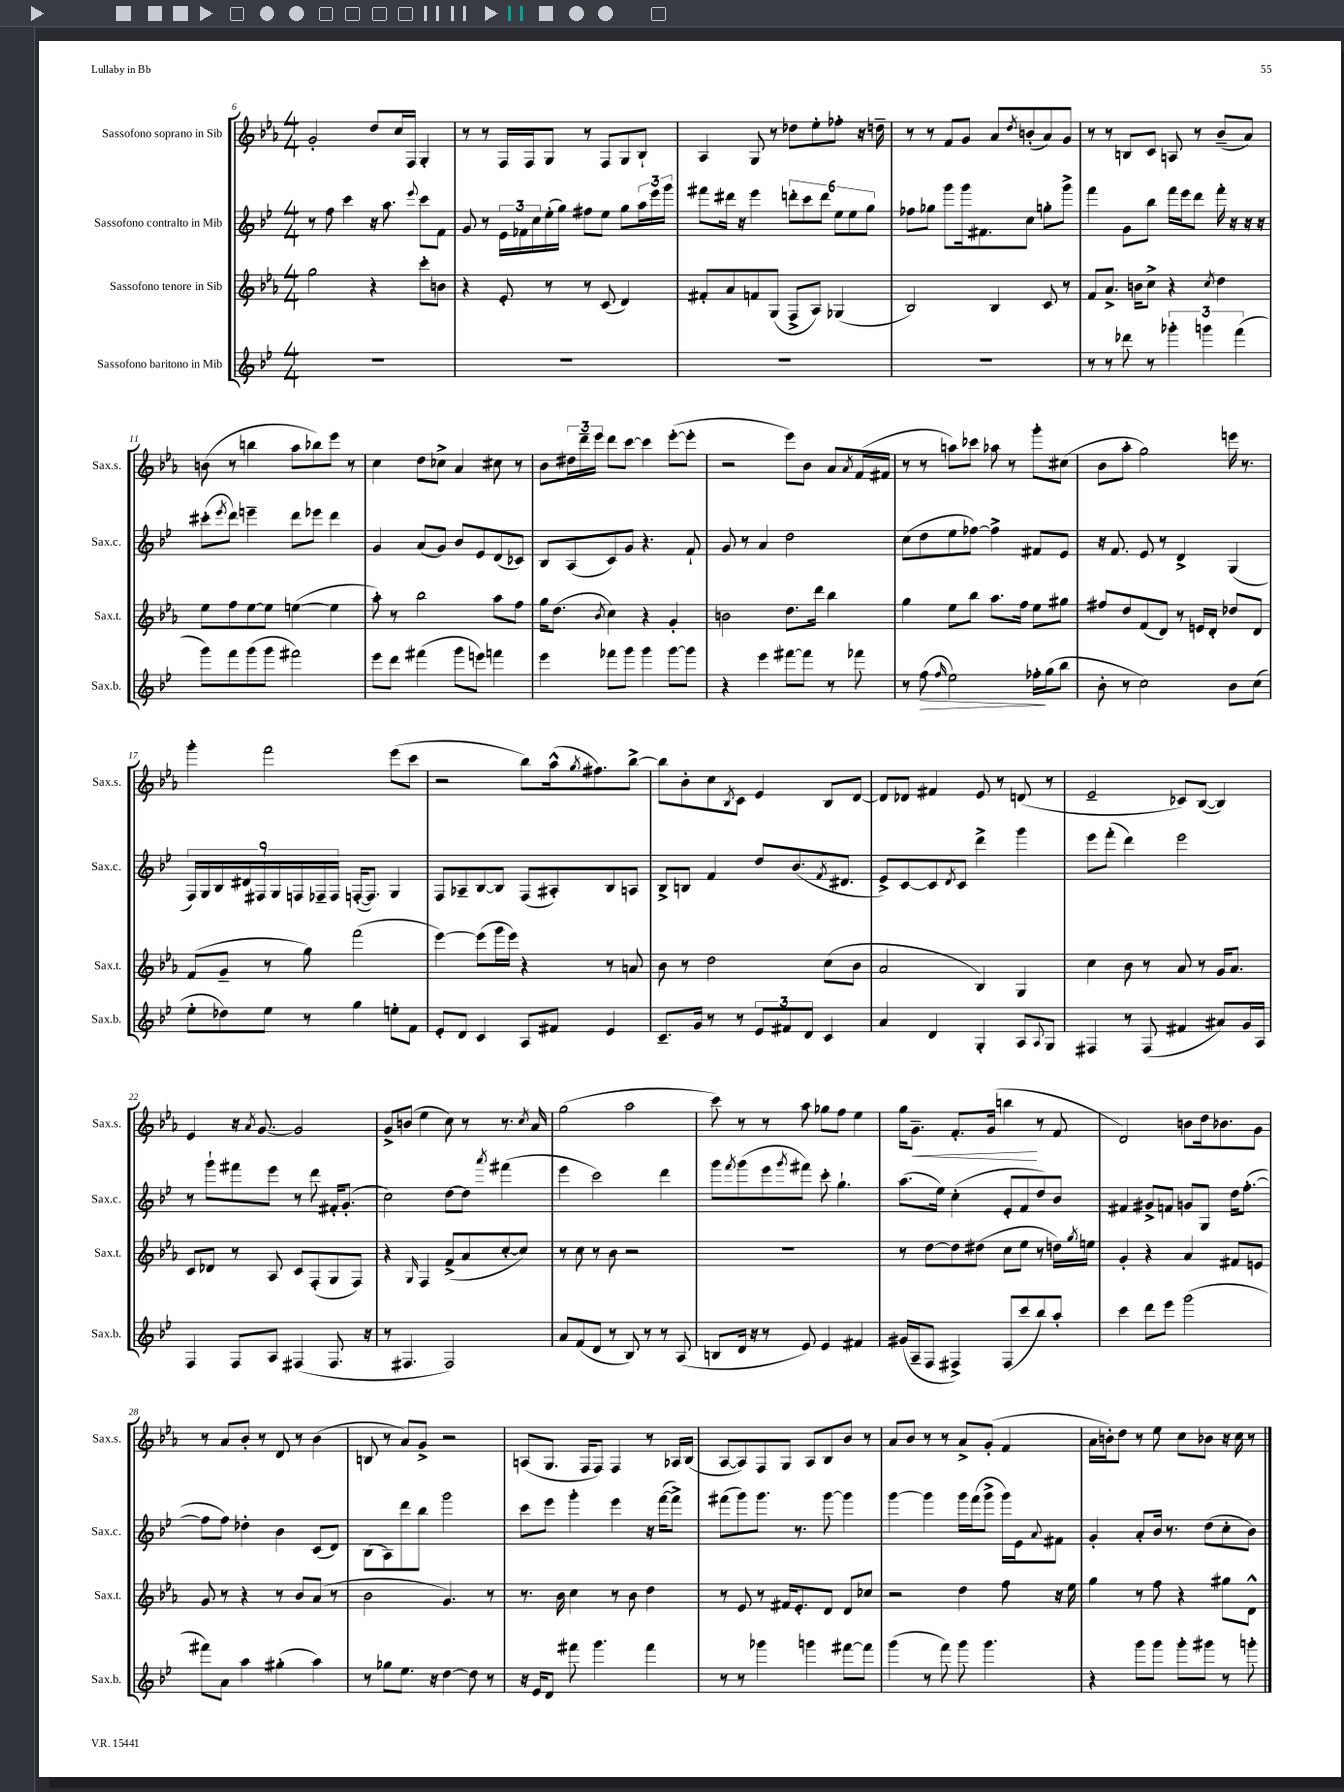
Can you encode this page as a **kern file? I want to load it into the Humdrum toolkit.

**kern	**kern	**kern	**kern
*staff4	*staff3	*staff2	*staff1
*clefG2	*clefG2	*clefG2	*clefG2
*k[b-e-]	*k[b-e-a-]	*k[b-e-]	*k[b-e-a-]
*M4/4	*M4/4	*M4/4	*M4/4
1r	2gg	8r	2g'
.	.	8ff	.
.	.	4ccc	.
.	4r	16r	8dd
.	.	8.aa	.
.	.	.	16cc
.	.	.	16F
.	.	8qqeee-	.
.	8ccc'	8ccc	4G'
.	8b	8f	.
=	=	=	=
1r	4r	8g	8r
.	.	8r	8r
.	8e-'	24e-	16F
.	.	24f-	.
.	.	.	16F
.	.	24cc	.
.	8r	(16ee-'	8G
.	.	16gg)	.
.	8r	8ff#	8r
.	(8c	8ee-	8F
.	4d)	8gg	8G
.	.	24aa	8B-`
.	.	24eee-	.
.	.	24ggg	.
=	=	=	=
1r	8f#'	8fff#	4A-
.	8a-	16ddd#	.
.	.	16r	.
.	8f	4eee-	8G
.	(8G	.	8r
.	8F^	12ddd'	8dd-
.	.	12ccc	.
.	8A-)	.	8ee-'
.	.	12ddd	.
.	(4G-	12ee-	8ff-'
.	.	12ee-	.
.	.	.	16r
.	.	12gg	.
.	.	.	16dd~
=	=	=	=
1r	2B-)	8ff-	8r
.	.	8gg-	8r
.	.	8ggg	8f
.	.	16ggg	8g
.	.	8.f#	.
.	4B-	.	8a-
.	.	.	8qdd
.	.	8cc	(8b'
.	8c	8gg'	8a-)
.	8r	8ggg^	8g
=	=	=	=
8r	8f	4fff	8r
8r	8.a-^	.	8r
8ddd-	.	8g	8B
.	16b	.	.
8r	8cc^	8bb-	8c
6ggg-'	4r	16fff	8A
.	.	16eee-	.
.	.	8ddd	8r
6ggg	.	.	.
.	8qcc	.	.
.	4dd	16fff'	(8b-~
.	.	16r	.
(6fff	.	.	.
.	.	16r	8a-)
.	.	16r	.
=	=	=	=
8ggg)	8ee-	(8ccc#'	(8b
.	.	8qeee-	.
8fff	8ff	8ddd)	8r
(8ggg	[8ee-	4eee~	4bb
8ggg	8ee-]	.	.
2fff#)	([4ee	8ddd	8aa-
.	.	8eee-	8bb-)
.	4ee]	4ddd	8eee-
.	.	.	8r
=	=	=	=
8eee-	8aa-')	4g	4cc
8ddd	8r	.	.
(4fff#	2bb-	(8a	8dd
.	.	8g)	8cc-^
8ggg	.	8b-	4a-
8eee)	.	8e-	.
4fff	8aa-	(8d	8cc#
.	8ff	8c-)	8r
=	=	=	=
4eee-	16gg	8B-	8b-
.	(8.dd	.	.
.	.	(8A	24dd#
.	.	.	24ddd~
.	.	.	24eee-
.	8qb-	.	.
8fff-	4cc)	8c)	8ddd
8ggg	.	8g	[8ccc
4ggg	4r	4.r	4ccc]
[8ggg	4g'	.	([8eee-'
8ggg]	.	8f`	8eee-']
=	=	=	=
4r	2b	8g	2r
.	.	8r	.
4eee-	.	4a	.
[8fff#	8.dd	2dd	8eee-)
8fff#]	.	.	8b-
.	16ddd	.	.
8r	4bb-	.	8a-
.	.	.	8qa-
8fff-	.	.	(16f
.	.	.	16f#
=	=	=	=
8r	4gg	(8cc	8r
(8ff	.	8dd	8r
16qqff	.	.	.
2ee-)	8ee-	8ee-	8aa)
.	8bb-	[8ff-)	8ccc-
.	8.aa-	4ff-^]	8aa-
.	.	.	8r
.	16ff	.	.
16ff-'	8ee-	8f#	8ggg'
(16gg	.	.	.
8bb-	8gg#	8e-	(8cc#
=	=	=	=
8b-'	8ff#	16r	8b-
.	.	8.f	.
8r	8dd	.	8aa-'
2cc)	(8f	8e-	2gg)
.	8d)	8r	.
.	8r	4d^	.
.	16e	.	.
.	16d'	.	.
8b-	8dd-	(4G	16eee
.	.	.	8.r
(8cc	8d	.	.
=	=	=	=
8ee-'	(8f	18F)	4ggg'
.	.	18G	.
.	.	18B-	.
8dd-)	8g~	.	.
.	.	18d#	.
.	.	18F#	.
8ee-	8r	.	2fff
.	.	18G	.
.	.	18F	.
8r	8gg)	.	.
.	.	18F-~	.
.	.	18F-	.
4gg	(2fff	([16F'	.
.	.	8.F])	.
8ee'	.	4G	(8eee-
8f	.	.	8ccc
=	=	=	=
8e-'	[4eee-)	8F	2r
8d	.	8A-~	.
4c	(8eee-]	[8B-	.
.	16ggg	8B-]	.
.	16eee-)	.	.
8A	4r	(8F	8bb-)
8f#	.	8A#')	(16aa-^^
.	.	.	8qgg
.	.	.	8.ff#)
4e-	8r	8B-	.
.	8a	8A	[8bb-^
=	=	=	=
8.c~	8b-	8B-^	8bb-]
.	8r	8B	8b-'
16g	.	.	.
8r	2dd	4f	8cc
.	.	.	8qB-
8r	.	.	8c
12e-	.	8dd	4e-
12f#	.	.	.
.	.	(8.b-	.
12d	.	.	.
4c	(8cc	.	8B-
.	.	8qf	.
.	.	8.d#	.
.	8b-	.	[8d
=	=	=	=
4a	2a-	8e-^)	8d]
.	.	[8c	8d-
4d	.	8c]	4f#
.	.	8qd	.
.	.	8c	.
4G'	4B-)	4ddd^	8e-
.	.	.	8r
8A	4G	4ggg	(8d
8qqA	.	.	.
8G	.	.	8r
=	=	=	=
4F#	4cc	8eee-	2e-~
.	.	(8fff'	.
8r	8b-	4ddd)	.
(8F#	8r	.	.
4f#	8a-	2eee-	8c-)
.	8r	.	([8B-
8a#)	16g	.	4B-])
.	8.a-	.	.
16g	.	.	.
16A	.	.	.
=	=	=	=
4F	8c	8r	4e-
.	8d-	8ggg`	.
8F	8r	8fff#	16r
.	.	.	8qa-
.	.	.	[8.g
8A	8A-	8eee-	.
(4F#	8c	8r	2g]
.	(8F'	8ddd	.
8.F#	8G	16f#'	.
.	.	(8.g'	.
.	8F)	.	.
16r	.	.	.
=	=	=	=
8r	4r	2cc)	8g^
4.F#	.	.	(8b
.	16qqG	.	.
.	4F	.	4ee-
2F#)	(8f^	[8dd	8cc)
.	8a-	8dd]	8r
.	.	8qaaa	.
.	[8cc'	(4fff#	8.r
.	8cc])	.	.
.	.	.	8qcc
.	.	.	16a-
=	=	=	=
8a	8r	4eee-	(2gg
(8f	8cc	.	.
8d	8r	2ccc)	.
8r	8b-	.	.
8B-)	2r	.	2aa-
8r	.	.	.
8r	.	4ddd	.
(8A	.	.	.
=	=	=	=
8B	1r	8ggg	8ccc)
.	.	8qfff	.
16d	.	(8ggg	8r
16r	.	.	.
8r	.	8eee-	8r
.	.	8qggg	.
8e-)	.	8fff#)	8aa-
4e-	.	8ccc'	8gg-
.	.	4.gg`	8ff
4f#	.	.	4ee-
=	=	=	=
(16g#	8r	(8.aa	16gg
16A~	.	.	8.g~
8F	[8dd	.	.
.	.	16ee-)	.
4F#^)	8dd]	(4cc'	8.f'
.	(8dd#	.	.
.	.	.	(16g
(8F#	8cc	8e-'	4bb
8ccc	8ee-	8f	.
8bb-)	8r	8dd)	8r
8aa'	16dd)	8b-	8f
.	8qgg	.	.
.	16ee	.	.
=	=	=	=
4ccc	4g'	4f#	2d)
8ddd	4r	8g#^	.
8eee-	.	8f	.
(2ggg	4a-	8g	8b
.	.	8G	16dd
.	.	.	8.b-
.	8f#	16dd	.
.	.	([8.ff'	.
.	8e	.	8g
=	=	=	=
8fff#)	8g	8ff]	8r
8a	8r	8ff)	8a-
4aa	4r	4dd-'	8b-'
.	.	.	8r
(4gg#'	8r	4b-	8d
.	8b-	.	8r
4aa)	(8a-	(8c	(4b-
.	8r	8d)	.
=	=	=	=
8r	2b-	(8B-	8B
8gg-	.	8A)	8r
8.ee-	.	8ddd	8a-)
.	.	8bb-	8g^
16r	.	.	.
[4dd	4.g)	2ggg	2r
8dd]	.	.	.
8r	8r	.	.
=	=	=	=
16r	8.r	8ccc	(8A
16e-	.	.	.
8d	.	8eee-	8.G
.	16b-	.	.
8fff#	4cc	4ggg'	.
.	.	.	16F
4.ggg	.	.	8F)
.	8r	4eee-	4F
.	8b-	.	.
4fff#	4dd	16r	8r
.	.	([16fff	.
.	.	8fff^])	16A-
.	.	.	(16B-
=	=	=	=
8r	8r	(8fff#	[8A-
8r	8e-	8ggg)	8A-])
4ggg-	8r	8.ggg	8F
.	16f#	.	8G
.	8.e-'	8.r	.
4ggg	.	.	8A-
.	8d	[8ggg	8B-
[8fff#	8d	4ggg]	8b-
8fff#]	8cc-	.	8r
=	=	=	=
(4ggg	2r	[4ggg	8a-
.	.	.	8b-
8r	.	4ggg]	8r
8fff)	.	.	8r
8ggg	4dd	16ggg	8a-^
.	.	(16fff	.
4.ggg	.	8ggg^	(8g'
.	8ff	16ggg)	4f
.	.	16e-	.
.	.	8qqa	.
.	16r	8f#	.
.	16ee-	.	.
=	=	=	=
4r	4gg	4g'	16a-
.	.	.	16b')
.	.	.	8dd
8ggg	8r	8a'	8r
8ggg	8ff	16b-	8ee-
.	.	8.r	.
8ggg'	4r	.	8cc
8ggg#	.	(8dd	8b-
8r	8gg#	8cc'	16r
.	.	.	16cc
8ggg'	8d^^	8b-)	8r
==	==	==	==
*-	*-	*-	*-
